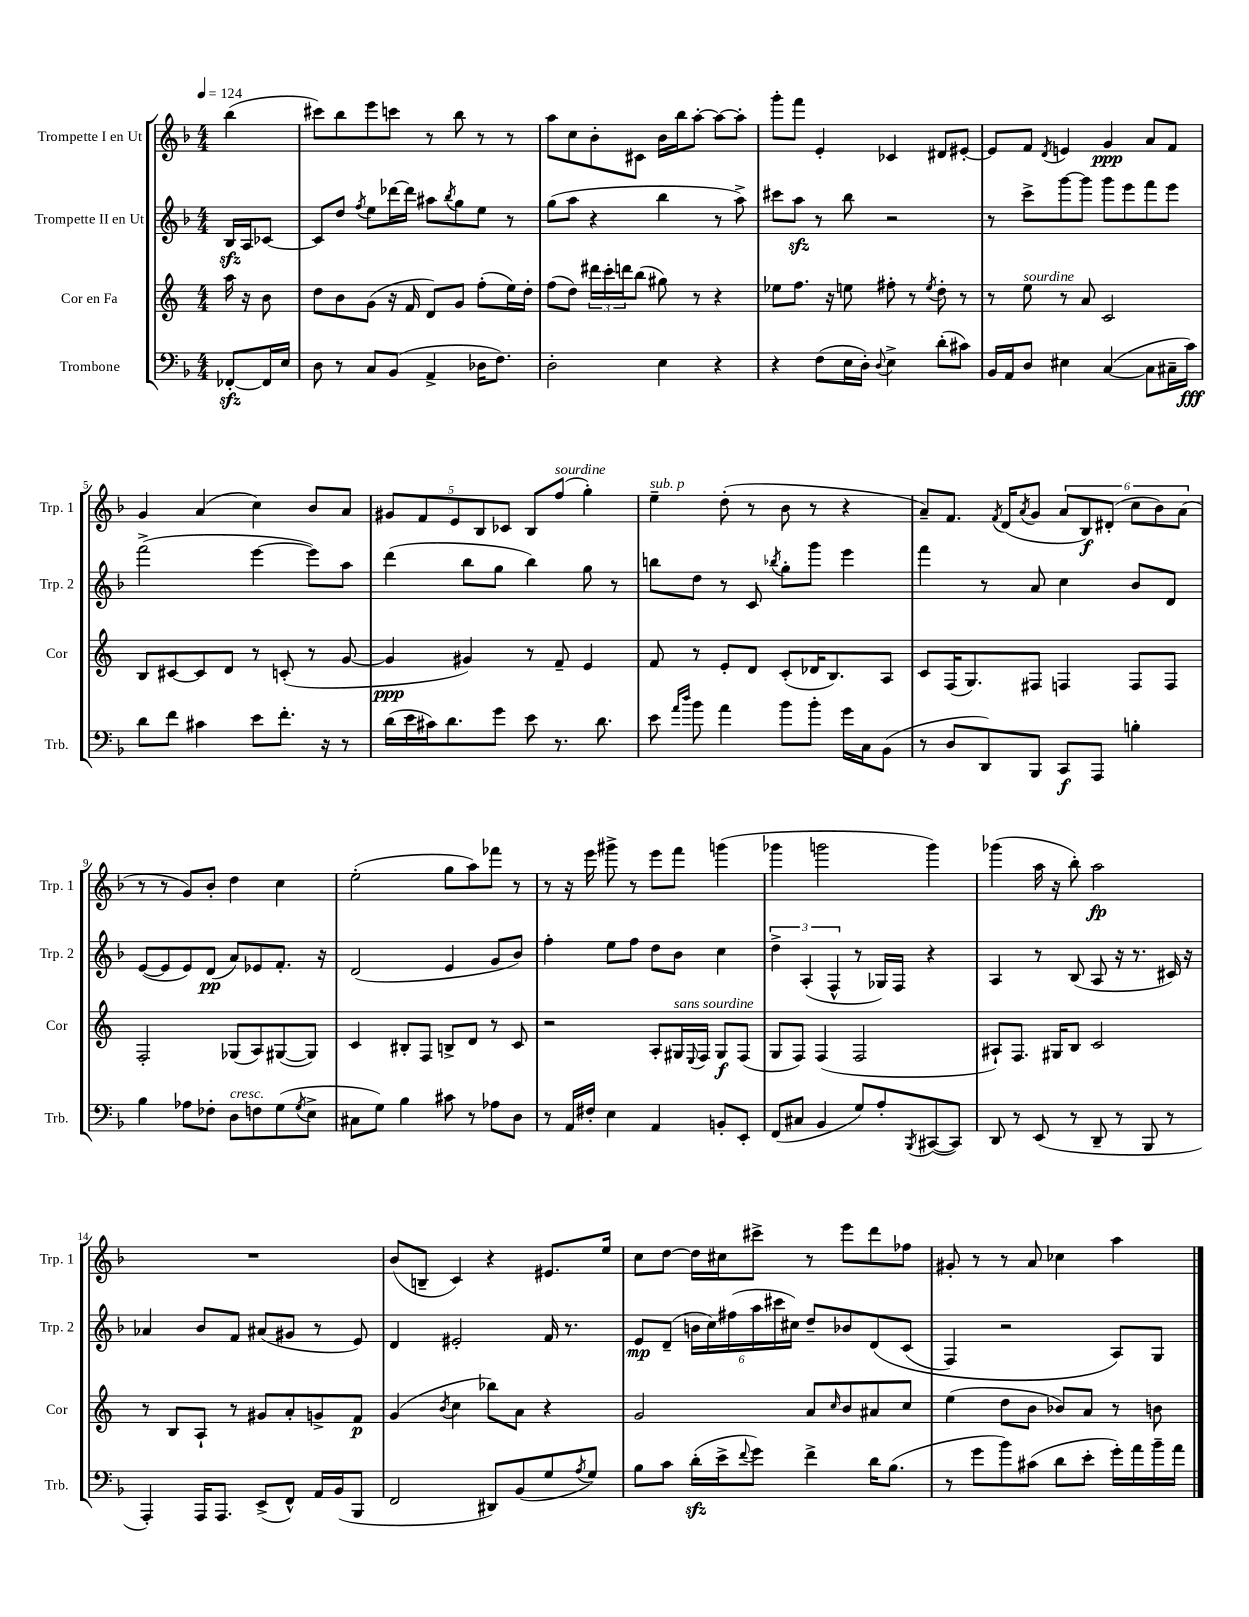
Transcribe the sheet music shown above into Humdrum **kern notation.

**kern	**kern	**kern	**kern
*staff4	*staff3	*staff2	*staff1
*clefF4	*clefG2	*clefG2	*clefG2
*k[b-]	*k[]	*k[b-]	*k[b-]
*M4/4	*M4/4	*M4/4	*M4/4
*MM124	*MM124	*MM124	*MM124
[8FF-'	16aa	16B-	(4bb-
.	16r	16A	.
16FF-]	8b	[8c-	.
16E	.	.	.
=	=	=	=
8D	8dd	8c-]	8ccc#)
8r	8b	8dd	8bb-
.	.	8qff	.
8C	(8g	8ee	8eee
(8BB-	16r	[16ddd-	8ccc
.	16f	16ddd-]	.
4AA^	8d)	8aa#	8r
.	.	8qbb-	.
.	8g	8gg	8bb-
16D-	(8ff'	8ee	8r
8.F)	.	.	.
.	16ee)	8r	8r
.	16dd'	.	.
=	=	=	=
2D'	(8ff	(8gg	8aa
.	8dd)	8aa	8cc
.	24ddd#	4r	8b-'
.	24ccc'	.	.
.	24ddd	.	.
.	(8bb	.	8c#
4E	8gg#)	4bb-	16b-
.	.	.	16bb-
.	8r	.	[8aa'
4r	4r	8r	8aa_
.	.	8aa^)	8aa']
=	=	=	=
4r	8ee-	8ccc#	8ggg'
.	8.ff	8aa	8fff
(8F	.	8r	4e'
.	16r	.	.
16E	8ee	8bb-	.
16D')	.	.	.
8qqD	.	.	.
4E^	8ff#'	2r	4c-
.	8r	.	.
.	8qee	.	.
(8d'	8dd'	.	8d#
8c#)	8r	.	[8e#'
=	=	=	=
16BB-	8r	8r	8e#]
16AA	.	.	.
8D	8ee	8ccc^	8f
.	.	.	8qd
4E#	8r	[8ggg	4e
.	8a	8ggg]	.
([4C	2c	8ggg	4g
.	.	8eee	.
8C]	.	8fff	8a
16C#~	.	8eee	8f
16c)	.	.	.
=	=	=	=
8d	8B	(2fff^	4g
8f	[8c#	.	.
4c#	8c#]	.	(4a
.	8d	.	.
8e	8r	[4eee	4cc)
8.f'	(8c'	.	.
.	8r	8eee])	8b-
16r	.	.	.
8r	[8g	8aa	8a
=	=	=	=
(16d	4g]	(4ddd	10g#
16e	.	.	.
.	.	.	10f
16c#)	.	.	.
8.d	.	.	.
.	.	.	10e
.	4g#)	8bb-	.
.	.	.	10B-
8g	.	8gg	.
.	.	.	10c-
8e	8r	4bb-)	8B-
8.r	8f~	.	(8ff
.	4e	8gg	4gg')
8.d	.	.	.
.	.	8r	.
=	=	=	=
8e	8f	8bb	4ee~
16qqa	.	.	.
16qqdd	.	.	.
8b-	8r	8dd	.
4a	8e'	8r	(8dd'
.	8d	8c	8r
.	.	8qbb-	.
8b-	(8c'	8gg'	8b-
8b-'	16d-	8ggg	8r
.	8.B)	.	.
16g	.	4eee	4r
16C	.	.	.
(8BB-	8A	.	.
=	=	=	=
8r	8c	4fff	8a~)
8D	(16F	.	8.f
.	8.G)	.	.
8DD)	.	8r	.
.	.	.	8qf
.	.	.	(16d
.	.	.	8qa
8BBB-	8F#	8a	8g
8CC	4F	4cc	12a
.	.	.	12B-)
8AAA	.	.	.
.	.	.	(12d#'
4B'	8F	8b-	12cc
.	.	.	12b-)
.	8F	8d	.
.	.	.	(12a
=	=	=	=
4B-	2F'	([8e	8r
.	.	8e]	8r
8A-	.	8e)	8g)
8F-'	.	(8d	8b-'
8D	(8G-	8a)	4dd
8F	8A)	8e-	.
(8G	([8G#	8.f'	4cc
8qG	.	.	.
8E^	8G#])	.	.
.	.	16r	.
=	=	=	=
8C#	4c	(2d	(2ee'
8G)	.	.	.
4B-	8B#'	.	.
.	8F	.	.
8c#	8B^	4e	8gg
8r	8d	.	8aa)
8A-	8r	8g	8fff-
8D	8c	8b-)	8r
=	=	=	=
8r	2r	4ff'	8r
16AA	.	.	16r
16F#'	.	.	16eee
4E	.	8ee	8ggg#^
.	.	8ff	8r
4AA	8A'	8dd	8eee
.	16G#	8b-	8fff
.	8qqE	.	.
.	16F	.	.
8BB'	8G#	4cc	(4ggg
8EE'	(8F	.	.
=	=	=	=
(8FF	8G	6dd^	4ggg-
8C#	8F)	.	.
.	.	(6A'	.
4BB-	(4F	.	2ggg
.	.	6F^^	.
8G)	2F	8r	.
8A'	.	16G-)	.
.	.	16F	.
8qBBB-	.	.	.
([8CC#	.	4r	4ggg)
8CC#])	.	.	.
=	=	=	=
8DD	8A#`)	4A	(4ggg-
8r	8.F	.	.
(8EE	.	8r	16aa
.	16G#	.	16r
8r	8B	(8B-	8bb-')
8DD~	2c	8A	2aa
8r	.	16r	.
.	.	8.r	.
8BBB-	.	.	.
8r	.	16c#)	.
.	.	16r	.
=	=	=	=
4AAA')	8r	4a-	1r
.	8B	.	.
16AAA	8A`	8b-	.
8.AAA	.	.	.
.	8r	8f	.
(8EE^	8g#	(8a#	.
8FF^^)	8a'	8g#	.
16AA	8g^	8r	.
(16BB-	.	.	.
8BBB-	8f	8e)	.
=	=	=	=
2FF	(4g	4d	(8b-
.	.	.	8B~
.	8qb	.	.
.	4cc	2e#'	4c)
8DD#)	8bb-)	.	4r
(8BB-	8a	.	.
8G	4r	16f	8.e#
.	.	8.r	.
8qA	.	.	.
8G)	.	.	.
.	.	.	16ee
=	=	=	=
8B-	2g	8e	8cc
8c	.	(8d~	[8dd
(16d'	.	24b	16dd]
.	.	24cc)	.
16e^	.	.	16cc#
.	.	(24ff#	.
8qqf	.	.	.
8g)	.	24aa	8ccc#^
.	.	24ccc#	.
.	.	24cc#)	.
4f^	8a	8dd~	8r
.	16qqcc	.	.
.	8b	8b-	8eee
16d	8a#	&(8d	8ddd
(8.B-	.	.	.
.	8cc	(8c	8ff-
=	=	=	=
8r	(4ee	4F)	8g#'
8g	.	.	8r
8b-)	8dd	2r	8r
(8c#	8b	.	8a
8d	8b-)	.	4cc-
8e'	8a	.	.
16g')	8r	8A&)	4aa
16a	.	.	.
16b-~	8b	8G	.
16a	.	.	.
==	==	==	==
*-	*-	*-	*-
